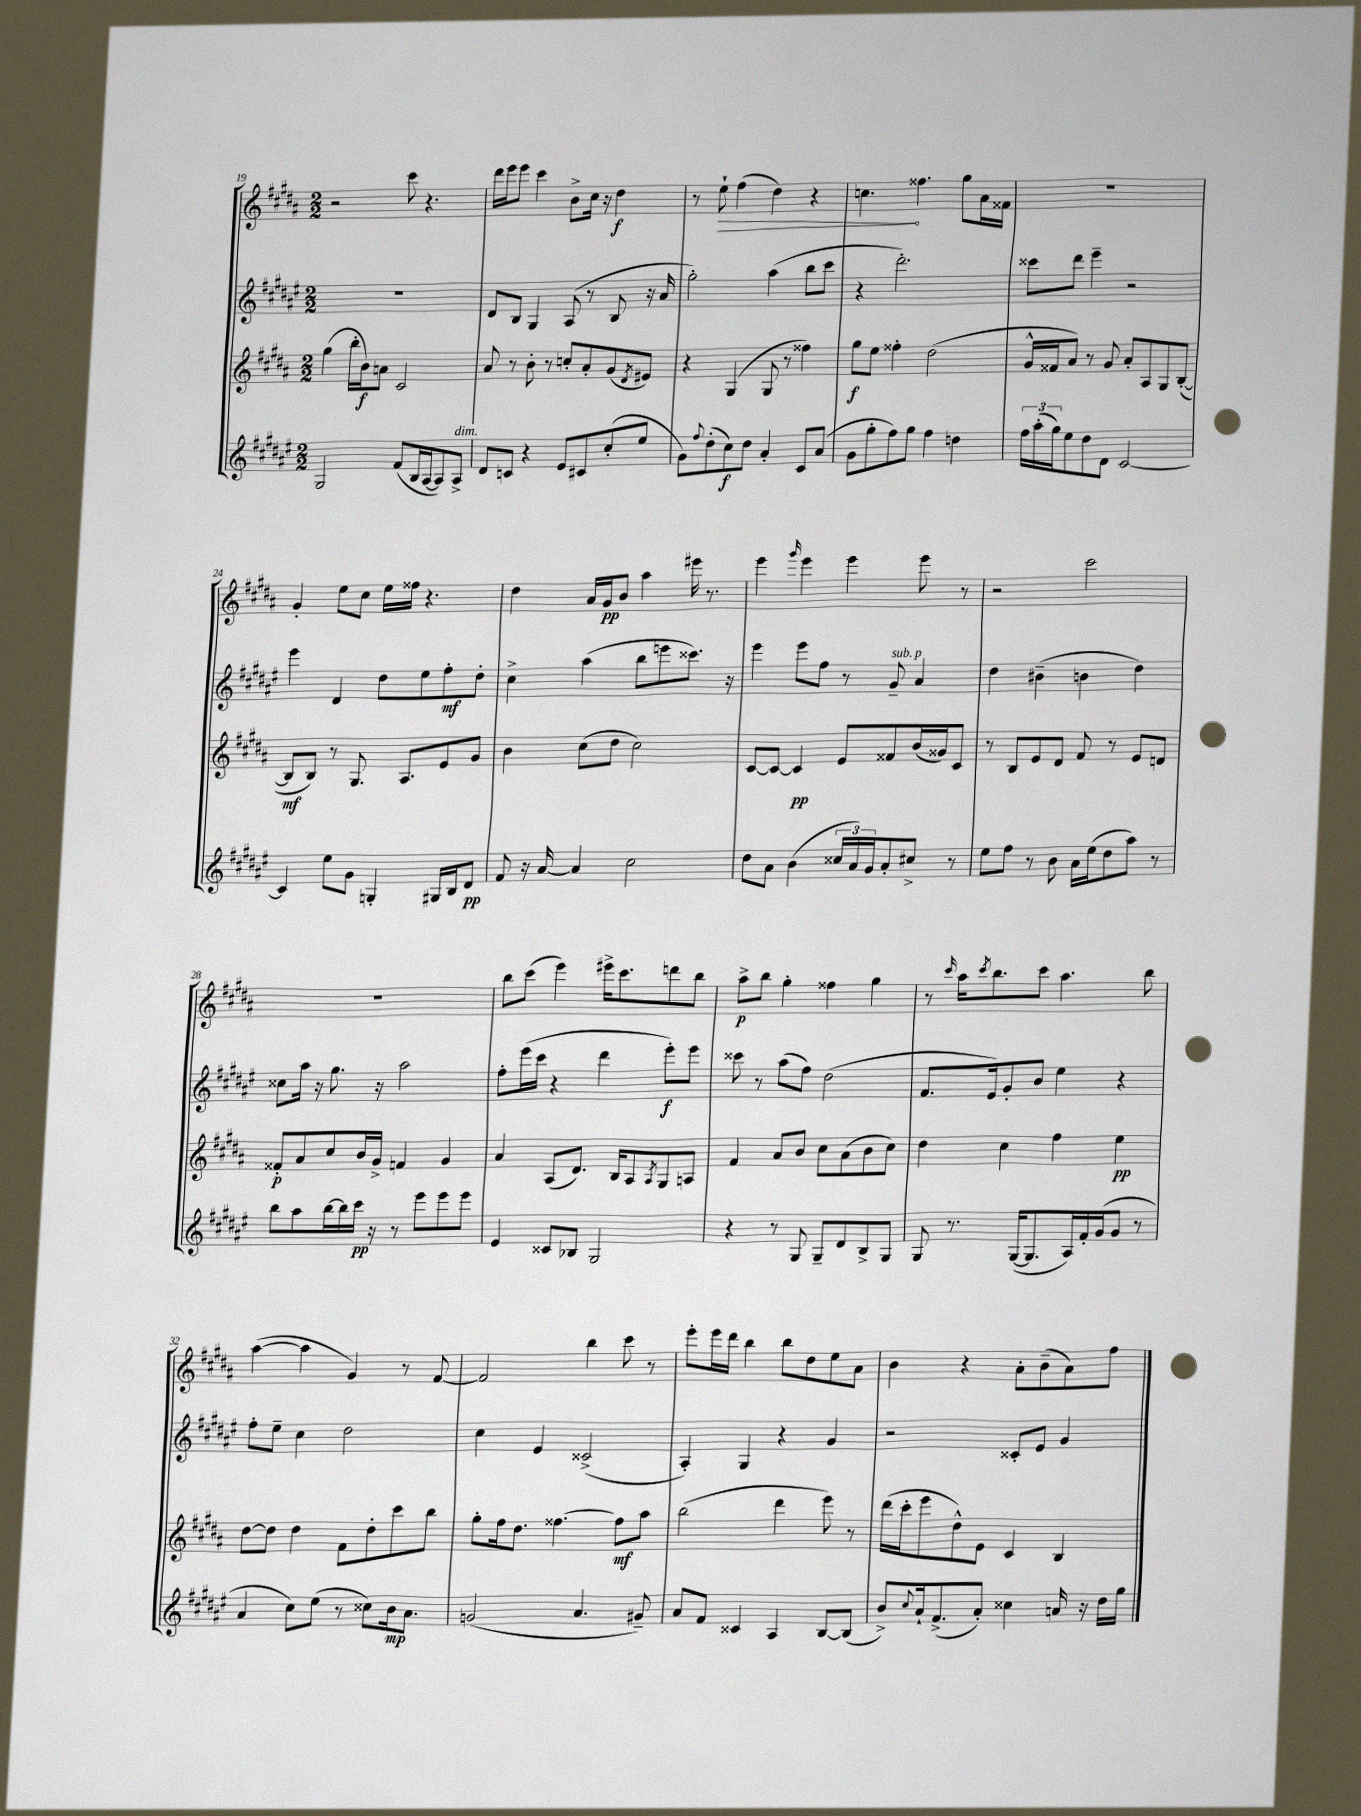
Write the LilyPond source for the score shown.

<<
\new StaffGroup <<
\new Staff = "s0" {
    \clef treble \key b \major \numericTimeSignature \time 2/2
    r2 cis'''8 r4. |
    dis'''16 e'''16 e'''8 cis'''4 b'8-> cis''16 r16 dis''4\f |
    r8 \once \override Hairpin.circled-tip = ##t e''8-!\> fis''4( dis''4) r4 |
    c''4.\! fisis''4. gis''8 ais'16 fisis'16 |
    r1 |
    gis'4-. e''8 cis''8 e''16 fisis''16 r4. |
    dis''4 ais'16 gis'16\pp b'8 ais''4 eis'''16 r8. |
    e'''4 \grace { gis'''16 } e'''4 e'''4 e'''8 r8 |
    r2 cis'''2 |
    R1 |
    b''8 cis'''8( e'''4) eis'''16-> cis'''8. d'''8 b''8 |
    ais''8->\p b''8 gis''4-. fisis''4 gis''4 |
    r8 \grace { cis'''16 } ais''16 \acciaccatura { cis'''8 } b''8. cis'''8 ais''4. b''8 |
    ais''4~( ais''4 gis'4) r8 fis'8~ |
    fis'2 b''4 cis'''8 r8 |
    e'''8-. e'''16 dis'''16 b''4 b''8 dis''8 e''8 ais'8 |
    b'4 r4 ais'8-. b'8--( ais'8) fis''8 \bar "|." |
}
\new Staff = "s1" {
    \clef treble \key fis \major \numericTimeSignature \time 2/2
    R1 |
    dis'8 b8 gis4 ais8( r8 b8 r16 ais'16 |
    gis''2-.) ais''4( b''8 cis'''8 |
    r4 dis'''2.-.) |
    cisis'''8 dis'''8 eis'''4-- r2 |
    eis'''4 dis'4 dis''8 eis''8 fis''8-.\mf dis''8-. |
    cis''4-> ais''4( b''8 e'''8 cisis'''8.) r16 |
    eis'''4 eis'''8 fis''8 r8 gis'8--^\markup { \italic "sub. p" } ais'4 |
    dis''4 bis'4--( b'4 dis''4) |
    cisis''8 ais''16 r16 gis''8. r16 ais''2 |
    fis''8-. eis'''16( cis'''16 r4 dis'''4 eis'''8-.\f) eis'''8 |
    cisis'''8 r8 ais''8( fis''8) dis''2( |
    fis'8. eis'16) gis'8-. b'8 eis''4 r4 |
    fis''8-. eis''8-- cis''4 dis''2 |
    cis''4 eis'4 cisis'2->( |
    ais4-.) gis4 r4 gis'4 |
    r2 cisis'8-. eis'8 gis'4 \bar "|." |
}
\new Staff = "s2" {
    \clef treble \key b \major \numericTimeSignature \time 2/2
    gis''4( b''16-. b'16\f) a'8 cis'2 |
    ais'8 r8 b'8-. r8 c''8-. ais'8-. gis'8( \acciaccatura { dis'8 } eis'8) |
    r4 gis4( gis8 r8 fisis''4) |
    gis''8\f e''8 fisis''4-. dis''2( |
    gis'16-^ fisis'16 ais'8) r8 gis'8 ais'8-. ais8 gis8 b8~-.( |
    b8\mf b8) r8 gis8. ais8. e'8 gis'8 |
    b'4 cis''8( dis''8 cis''2) |
    cis'8~ cis'8~ cis'4\pp e'8 fisis'8 b'16( gisis'16) cis'8 |
    r8 b8 e'8 dis'8 fis'8 r8 e'8 d'8 |
    fisis'8-.\p ais'8 cis''8 b'16 gis'16-> f'4 gis'4 |
    ais'4 ais8( dis'8.) b16 ais8 \acciaccatura { ais8 } gis8 a8 |
    fis'4 ais'8 b'8 cis''8 ais'8( b'8 cis''8) |
    dis''4 cis''4 fis''4 e''4\pp |
    dis''8~ dis''8 dis''4 fis'8 dis''8-. cis'''8 b''8 |
    gis''8-. fis''16 dis''8. fisis''4.~ fisis''8\mf ais''8 |
    b''2( dis'''4 e'''8) r8 |
    dis'''16( cis'''16-. e'''8 dis''8-^) e'8 cis'4 b4 \bar "|." |
}
\new Staff = "s3" {
    \clef treble \key fis \major \numericTimeSignature \time 2/2
    gis2 fis'8( b16 ais16~ ais8) ais8->^\markup { \italic "dim." } |
    dis'8 c'8 r4 eis'8 cis'8 cis''8-.( eis''8 |
    gis'8) \appoggiatura { fis''8 } dis''8-.( cis''8\f) dis''8 ais'4-. cis'8 ais'8( |
    gis'8 gis''8-. fis''8) gis''8 fis''4 d''4 |
    \tuplet 3/2 { fis''16 ais''16-.( gis''16) } eis''8 dis''8 dis'8 cis'2~ |
    cis'4 eis''8 gis'8 g4-. gis16 b16 dis'8\pp |
    fis'8 r16 ais'16~ ais'4 cis''2 |
    dis''8 ais'8 b'4( \tuplet 3/2 { cisis''16 ais'16) gis'16 } ais'8-. cis''8-> r8 |
    eis''8 fis''8 r8 b'8 ais'16 eis''16( dis''8 ais''8) r8 |
    b''8 ais''8 b''16~ b''16 cis'''16\pp r16 r8 eis'''8 eis'''8 eis'''8 |
    eis'4 cisis'8 bes8 gis2 |
    r4 r8 gis8 gis8-- dis'8 b8-> gis8 |
    gis8 r8. gis16~( gis8. ais16) fis'16-. gis'16( gis'8 r8 |
    ais'4 cis''8) eis''8( r8 cisis''8) b'16\mp ais'8. |
    g'2( ais'4. gis'8--) |
    ais'8 fis'8 cisis'4 ais4 b8~ b8( |
    b'8->) \appoggiatura { cis''8 } ais'16-! fis'8.->( ais'8-.) cisis''4 a'16 r16 dis''16 gis''16 \bar "|." |
}
>>
>>
\layout { \context { \Score currentBarNumber = #19 } }
